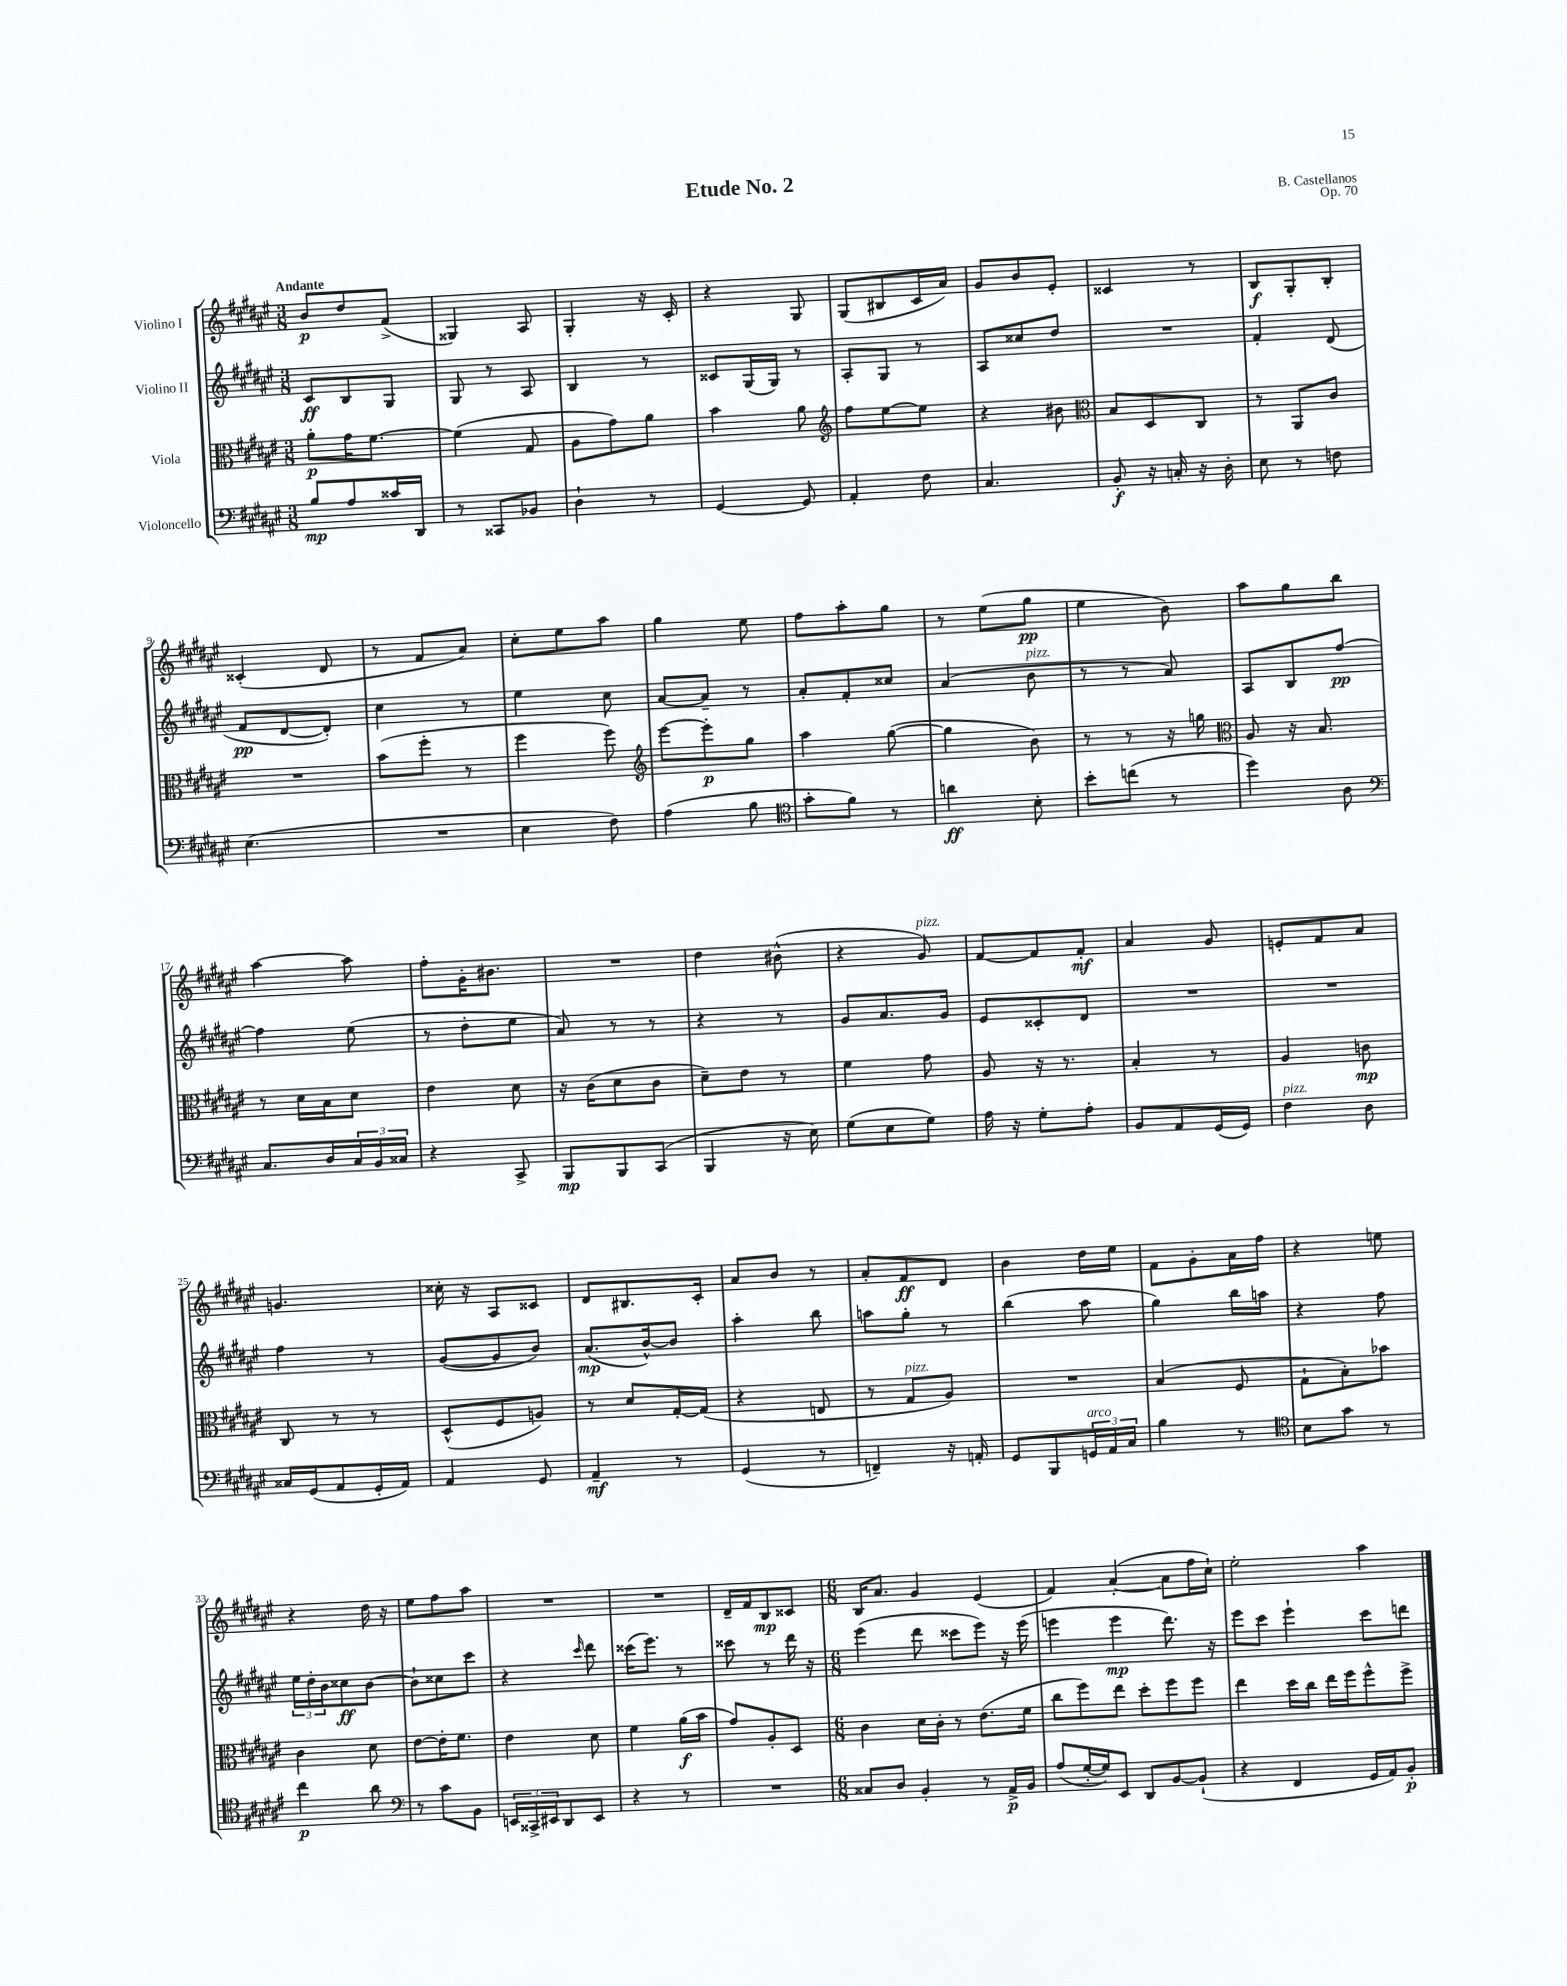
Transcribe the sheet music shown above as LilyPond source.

\header { title = "Etude No. 2" composer = "B. Castellanos" opus = "Op. 70" }
<<
\new StaffGroup <<
\new Staff = "s0" \with { instrumentName = "Violino I" } {
    \clef treble \key fis \major \numericTimeSignature \time 3/8 \tempo "Andante"
    b'8\p dis''8 fis'8->( |
    gisis4) ais8 |
    gis4-. r16 cis'16-. |
    r4 gis8 |
    gis8( bis8 cis'16 ais'16) |
    gis'8 b'8 eis'8-. |
    cisis'4 r8 |
    b8\f gis8-. b8-. |
    cisis'4-.( dis'8 |
    r8 fis'8 ais'8) |
    cis''8-. eis''8 ais''8 |
    gis''4 eis''8 |
    fis''8 ais''8-. gis''8 |
    r8 eis''8( gis''8\pp |
    eis''4 b'8) |
    ais''8 gis''8 b''8 |
    ais''4~ ais''8 |
    fis''8-. gis'16-. bis'8. |
    R4. |
    dis''4 bis'8-^( |
    r4 gis'8^\markup { \italic "pizz." }) |
    fis'8~ fis'8 fis'8-.\mf |
    ais'4 gis'8 |
    e'8-. fis'8 ais'8 |
    g'4. |
    cisis''16-. r16 ais8 cisis'8 |
    dis'8 bis8. cis'16-. |
    ais'8 b'8 r8 |
    ais'8-. fis'8\ff dis'8 |
    b'4 dis''16 eis''16 |
    fis'8 gis'8-. ais'16 fis''16 |
    r4 e''8 |
    r4 dis''16 r16 |
    eis''8 fis''8 ais''8 |
    R4. |
    R4. |
    dis'16-- fis'16 b8\mp cisis'8 |
    \numericTimeSignature \time 6/8 b16 ais'8. gis'4 eis'4( |
    fis'4) ais'4~-.( ais'8 fis''16 cis''16-!) |
    eis''2-. ais''4 \bar "|." |
}
\new Staff = "s1" \with { instrumentName = "Violino II" } {
    \clef treble \key fis \major \numericTimeSignature \time 3/8
    cis'8\ff b8 gis8 |
    gis8 r8 ais8 |
    b4 r8 |
    cisis'8 gis16( gis16) r8 |
    ais8-. gis8 r8 |
    ais8 cisis''8 dis''8 |
    R4. |
    fis'4-. dis'8( |
    fis'8\pp dis'8~ dis'8-.) |
    cis''4 r8 |
    eis''4 cis''8 |
    ais'8~ ais'8-- r8 |
    ais'8-. fis'8-. cisis''8 |
    ais'4( b'8^\markup { \italic "pizz." } |
    r8 r8 ais'8) |
    ais8 b8 fis''8~\pp |
    fis''4 eis''8( |
    r8 dis''8-. eis''8 |
    ais'8) r8 r8 |
    r4 r8 |
    gis'8 ais'8. gis'16 |
    eis'8 cisis'8-. dis'8 |
    R4. |
    R4. |
    fis''4 r8 |
    gis'8~( gis'8 b'8) |
    ais'8.\mp( b'16~-^) b'8 |
    ais''4-. b''8 |
    a''8 gis''8-. r8 |
    b''4( ais''8 |
    gis''4) b''16 a''16 |
    r4 fis''8 |
    \tuplet 3/2 { eis''16 dis''16-. b'16 } cisis''8\ff b'8~ |
    b'8-! cisis''8 cis'''8 |
    r4 \grace { cis'''16 } dis'''8 |
    cisis'''16( eis'''8.) r8 |
    cisis'''8 r8 dis'''16 r16 |
    \numericTimeSignature \time 6/8 eis'''4( dis'''8 cisis'''8 eis'''8) r16 eis'''16( |
    e'''4 e'''4\mp dis'''8.) r16 |
    eis'''8 cis'''8 eis'''4-! cis'''8 d'''8 \bar "|." |
}
\new Staff = "s2" \with { instrumentName = "Viola" } {
    \clef alto \key fis \major \numericTimeSignature \time 3/8
    ais'8-.\p gis'16 fis'8.~ |
    fis'4( gis8 |
    ais8 gis'8) ais'8 |
    b'4 ais'8 |
    \clef treble fis''8 eis''8~ eis''8 |
    r4 bis'8 |
    \clef alto b8 dis8 cis8 |
    r8 ais,8 cis'8 |
    R4. |
    b'8( fis''8-. r8 |
    fis''4 fis''8) |
    \clef treble eis'''8~ eis'''8-.\p gis''8 |
    ais''4 gis''8~( |
    gis''4 b'8) |
    r8 r8 r16 g''16 |
    \clef alto ais8 r16 b8. |
    r8 dis'16 b16 dis'8 |
    eis'4 dis'8 |
    r16 cis'16( dis'8 cis'8 |
    dis'8--) eis'8 r8 |
    fis'4 gis'8 |
    ais8 r16 r8. |
    b4-. r8 |
    ais4 c'8\mp |
    cis8 r8 r8 |
    dis8-^( fis8 a8) |
    r8 dis'8 gis16~-. gis16( |
    r4 e8 |
    r8 gis8^\markup { \italic "pizz." } ais8) |
    R4. |
    b4( fis8 |
    gis8-! b8-.) bes'8 |
    cis'4 dis'8 |
    eis'8~ eis'16-. fis'8. |
    eis'4 dis'8 |
    fis'4 ais'16\f( b'16 |
    gis'8) ais8-. dis8 |
    \numericTimeSignature \time 6/8 cis'4 dis'16 cis'16-. r8 eis'8.( fis'16 |
    cis''8 fis''8) eis''8 dis''8-. fis''8 fis''8 |
    eis''4 dis''16 cis''16 eis''16 fis''16 fis''8-^ fis''8-> \bar "|." |
}
\new Staff = "s3" \with { instrumentName = "Violoncello" } {
    \clef bass \key fis \major \numericTimeSignature \time 3/8
    b8\mp ais8 cisis'16 dis,16 |
    r8 cisis,8 bes,8 |
    dis4-! r8 |
    gis,4~ gis,8 |
    ais,4-. fis8 |
    cis4. |
    b,8-.\f r16 c16-. r16 dis16-. |
    eis8 r8 f8 |
    eis4.( |
    R4. |
    eis4 fis8) |
    ais4( b8 |
    \clef tenor gis'8-. fis'8) r8 |
    a'4\ff b8-. |
    b'8-. c''8( r8 |
    dis''4) ais8 |
    \clef bass cis8. dis16 \tuplet 3/2 { cis16 b,16 cisis16 } |
    r4 cis,8-> |
    b,,8\mp b,,8 cis,8( |
    b,,4 r16 eis16) |
    gis8( eis8 gis8) |
    ais16 r16 gis8-. ais8-. |
    b,8 ais,8 gis,16( gis,16) |
    fis4^\markup { \italic "pizz." } dis8 |
    cisis16 gis,16( ais,8 gis,16-. ais,16) |
    ais,4 gis,8 |
    ais,4--\mf r8 |
    gis,4( r8 |
    f,4--) r16 a,16-. |
    gis,8 b,,8 \tuplet 3/2 { g,16^\markup { \italic "arco" } ais,16 cis16 } |
    b4 r8 |
    \clef tenor b8 gis'8 r8 |
    cis''4\p ais'8 |
    \clef bass r8 cis'8 b,8 |
    \tuplet 3/2 { e,16 cisis,16-> eis,16 } dis,8 eis,8 |
    r4 r8 |
    R4. |
    \numericTimeSignature \time 6/8 cisis8 dis8 b,4-. r8 ais,16->\p b,16 |
    ais8( gis16~-. gis16) eis,8 dis,8 b,8~ b,8-!( |
    r4 fis,4 gis,16 ais,16) b,8-.\p \bar "|." |
}
>>
>>
